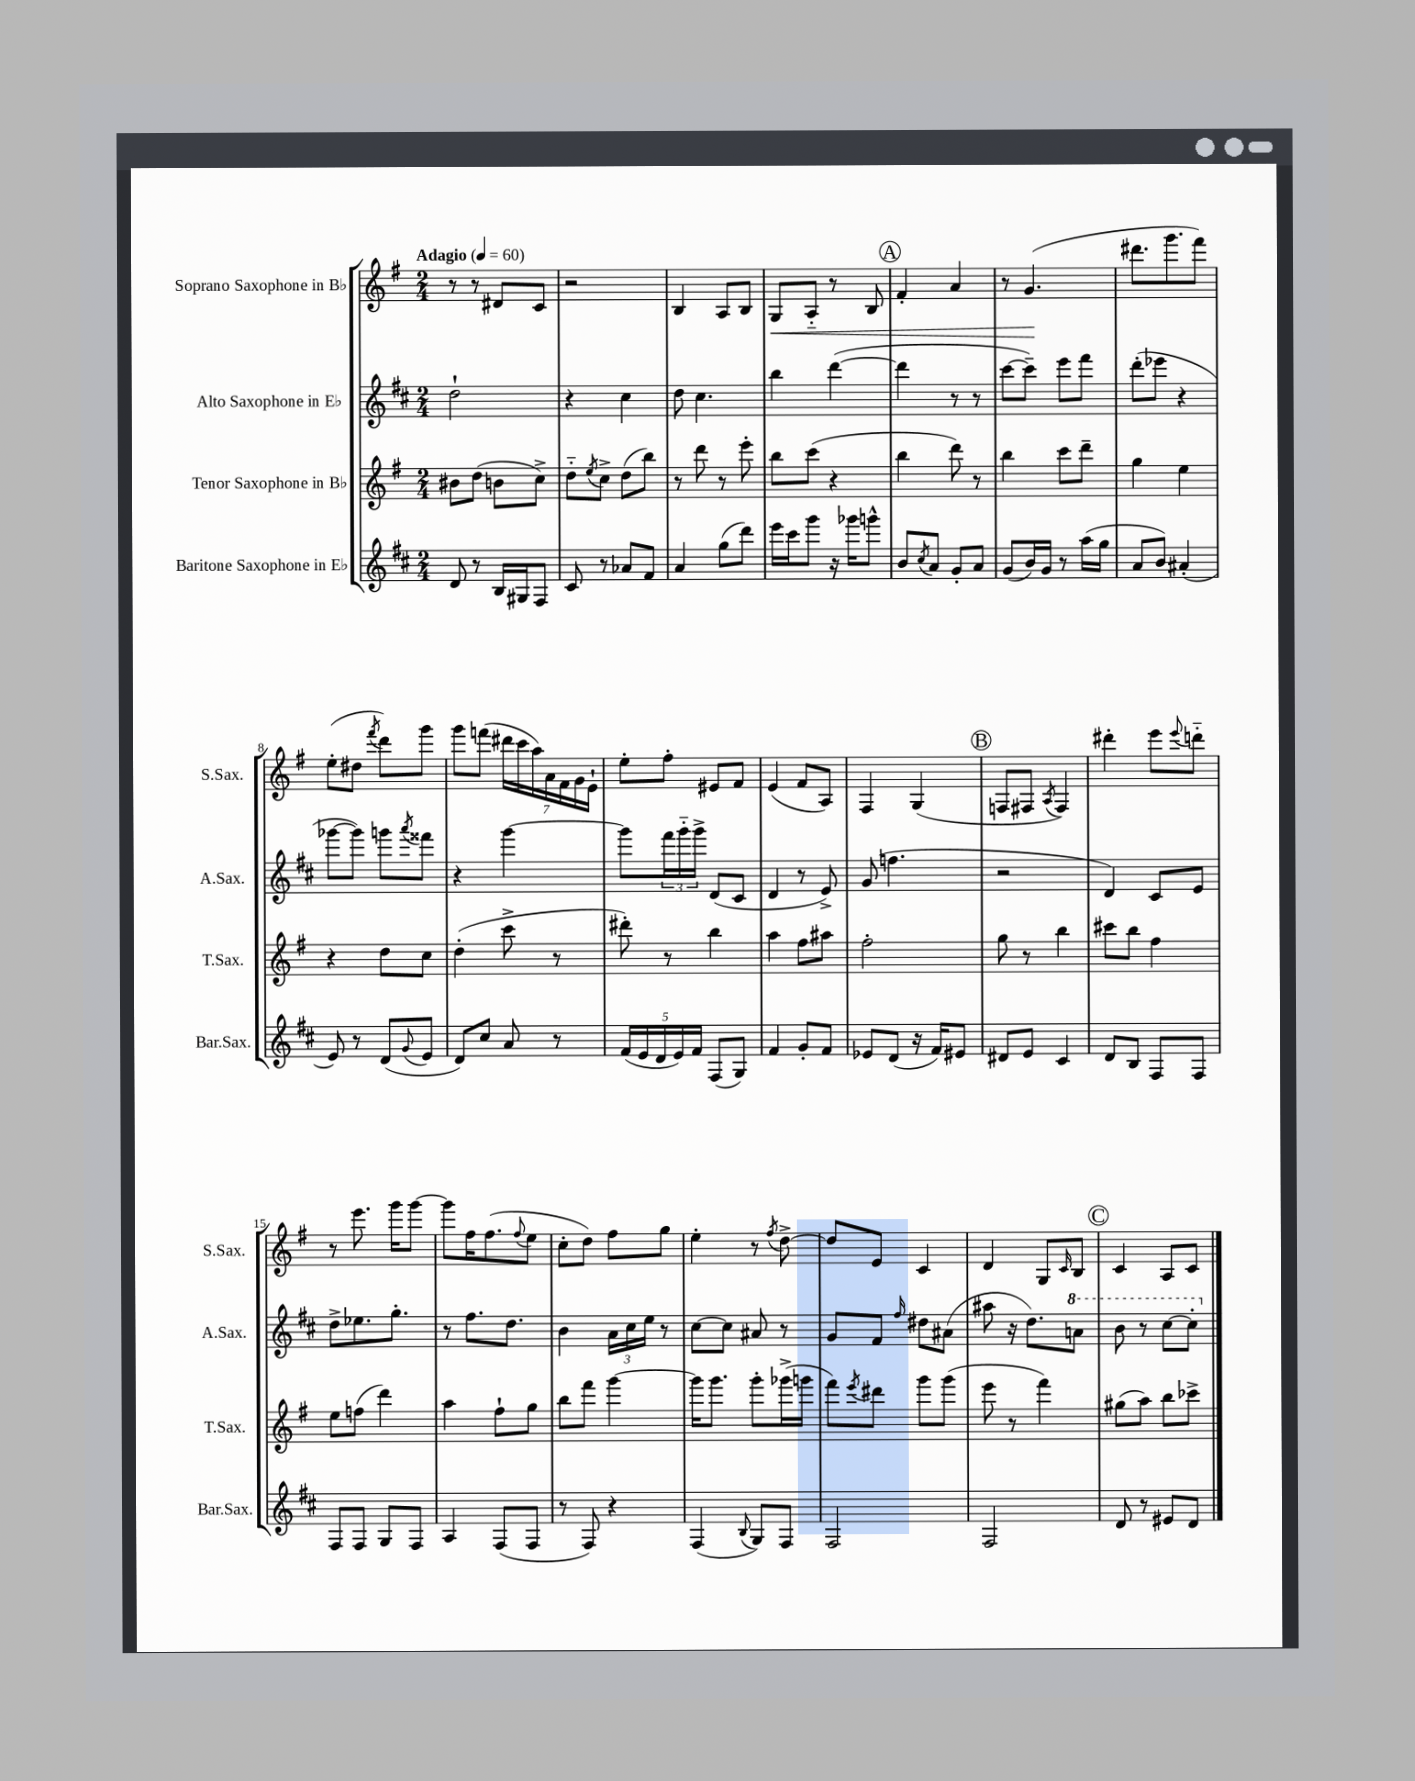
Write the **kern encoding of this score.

**kern	**kern	**kern	**kern
*staff4	*staff3	*staff2	*staff1
*clefG2	*clefG2	*clefG2	*clefG2
*k[f#c#]	*k[f#]	*k[f#c#]	*k[f#]
*M2/4	*M2/4	*M2/4	*M2/4
*MM60	*MM60	*MM60	*MM60
8d	8b#	2dd`	8r
8r	(8dd	.	8r
16B	8b	.	8d#
16G#	.	.	.
8F#	8cc^)	.	8c
=	=	=	=
8c#	8dd'~	4r	2r
.	8qee	.	.
8r	8cc^	.	.
8a-	(8dd	4cc#	.
8f#	8bb)	.	.
=	=	=	=
4a	8r	8dd	4B
.	8ddd	4.cc#	.
(8gg	8r	.	8A
8ddd)	8eee'	.	8B
=	=	=	=
16eee	8bb	4bb	8G
16ccc#	.	.	.
8ggg	(8ccc	.	8A'~
16r	4r	([4ddd	8r
16ggg-	.	.	.
8ggg^^	.	.	8B
=	=	=	=
8b	4bb	4ddd]	4f#'
8qcc#	.	.	.
8a	.	.	.
8g'	8ddd)	8r	4a
8a	8r	8r	.
=	=	=	=
(8g	4bb	[8ccc#	8r
16b)	.	8ccc#~])	(4.g
16g	.	.	.
8r	8ccc	8eee	.
(16aa	8ddd~	8fff#	.
16gg	.	.	.
=	=	=	=
8a	4gg	(8ddd'	8.ddd#
8b)	.	8eee-	.
.	.	.	8.ggg
(4a#'	4ee	4r	.
.	.	.	8fff#)
=	=	=	=
8e)	4r	[8ggg-	(8ee'
8r	.	8ggg-])	8dd#
.	.	.	8qfff#
(8d	8dd	8ggg	8ddd)
8qqg	.	8qaaa	.
8e	8cc	8fff##	8ggg
=	=	=	=
8d)	(4dd'	4r	8ggg
8cc#	.	.	(8fff
8a	8ccc^	[4ggg	28ddd#
.	.	.	28ccc
.	.	.	28aa)
.	.	.	28a
8r	8r	.	.
.	.	.	28f#
.	.	.	28g
.	.	.	28e`
=	=	=	=
(20f#	8ddd#')	8ggg]	8ee'
20e	.	.	.
20d	.	.	.
.	8r	24fff#	8ff#'
20e)	.	.	.
.	.	24ggg'~	.
20f#	.	.	.
.	.	24ggg^	.
(8F#	4bb	(8d	8e#
8G)	.	8c#	8f#
=	=	=	=
4f#	4aa	4d	(4e
8g'	8ff#	8r	8f#
8f#	8aa#	8e^)	8A)
=	=	=	=
8e-	2ff#'	(8g	4F#
(8d	.	4.ff	.
16r	.	.	(4G
16f#)	.	.	.
8e#	.	.	.
=	=	=	=
8d#	8gg	2r	8F
8e	8r	.	8F#
.	.	.	8qA
4c#	4bb	.	4F#)
=	=	=	=
8d	8ccc#	4d)	4ddd#'
8B	8bb	.	.
8F#	4ff#	8c#	8eee
.	.	.	8qqeee
8F#	.	8e	8ddd'~
=	=	=	=
8F#	8ee	8dd^	8r
8F#	(8ff	8.ee-	8.eee
8G	4ddd)	.	.
.	.	8.gg'	16ggg
8F#	.	.	[8ggg
=	=	=	=
4A	4aa	8r	8ggg]
.	.	8.ff#	16ff#
.	.	.	(8.ff#
(8F#	8ff#`	.	.
.	.	8.dd	.
.	.	.	8qqff#
8F#	8gg	.	8ee
=	=	=	=
8r	8bb	4b	8cc'
8F#)	8fff#	.	8dd)
4r	[4ggg	24a	8ff#
.	.	24cc#	.
.	.	24ee	.
.	.	8r	8gg
=	=	=	=
(4F#	16ggg]	[8cc#	4ee'
.	8.ggg	.	.
.	.	8cc#]	.
8qqB	.	.	.
8G)	8ggg'	8a#	8r
.	.	.	8qff#
8F#	(16ggg-^	8r	[8dd^
.	16ggg	.	.
=	=	=	=
2F#	8fff#)	8g	8dd]
.	8qeee	.	.
.	8ddd#	8f#	8e
.	.	16qqff#	.
.	8ggg	8dd#	4c
.	(8ggg	(8a#	.
=	=	=	=
2F#	8eee	8aa#	4d
.	8r	16r	.
.	.	8.dd)	.
.	4fff#)	.	8G
.	.	.	16qqc
.	.	8aa	8B
=	=	=	=
8d	(8gg#	8bb	4c
8r	8aa)	8r	.
8e#	8bb	[8ccc#	8A
8d	8ccc-^	8ccc#']	8c
==	==	==	==
*-	*-	*-	*-
